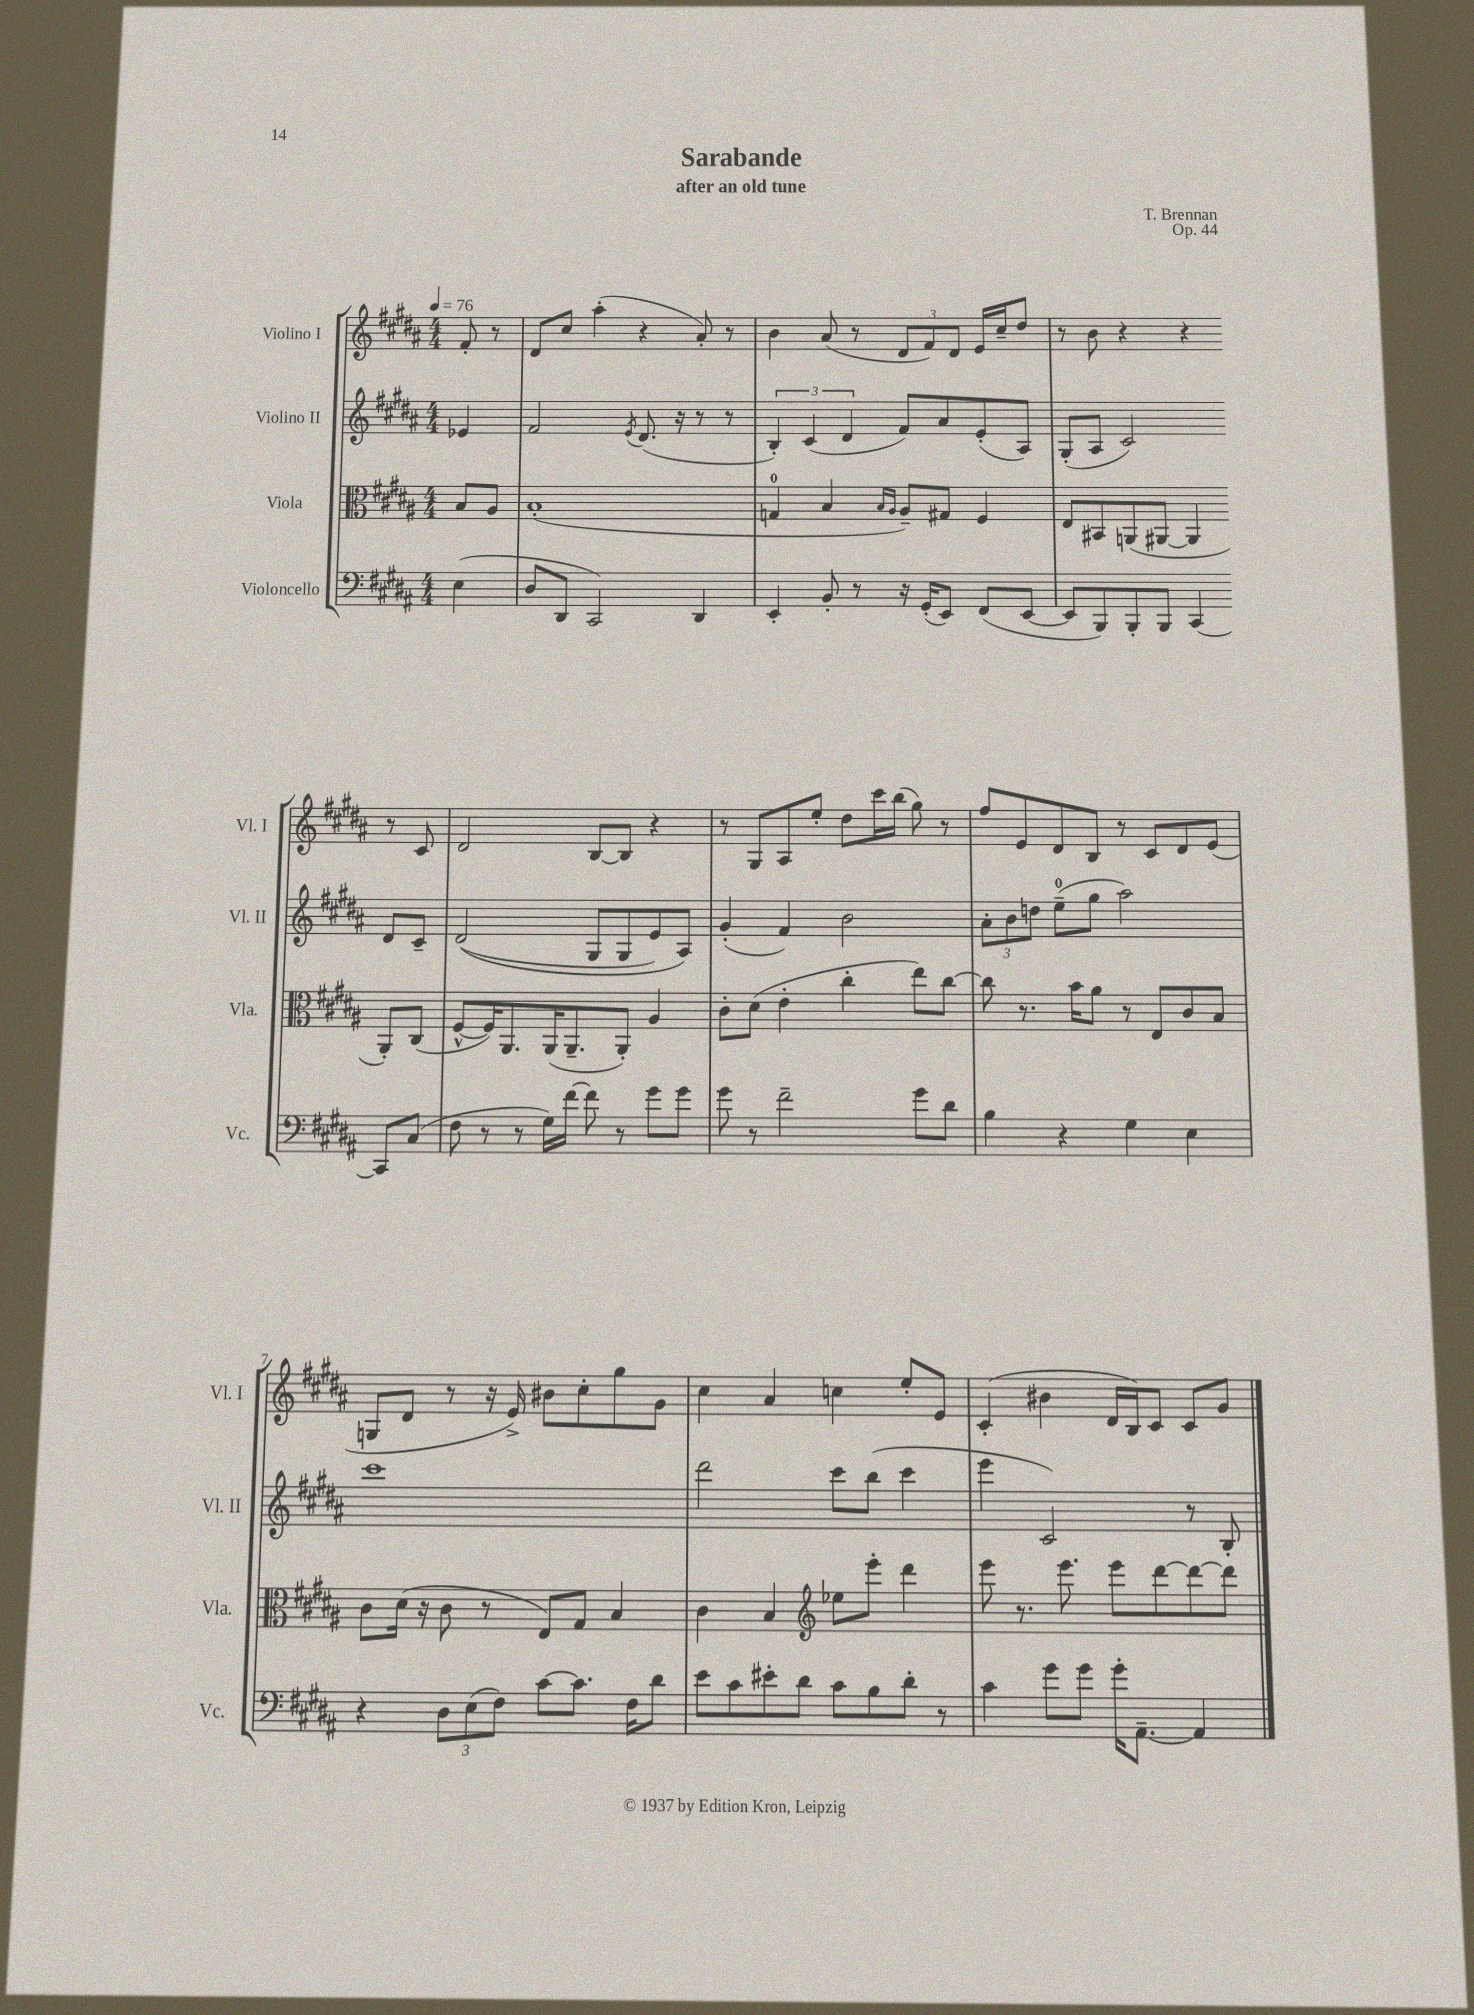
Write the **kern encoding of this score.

**kern	**kern	**kern	**kern
*staff4	*staff3	*staff2	*staff1
*clefF4	*clefC3	*clefG2	*clefG2
*k[f#c#g#d#a#]	*k[f#c#g#d#a#]	*k[f#c#g#d#a#]	*k[f#c#g#d#a#]
*M4/4	*M4/4	*M4/4	*M4/4
*MM76	*MM76	*MM76	*MM76
(4E	8B	4e-	8f#'
.	8A#	.	8r
=	=	=	=
8D#	(1B'	2f#	8d#
8DD#	.	.	8cc#
2CC#)	.	.	(4aa#'
.	.	8qe	.
.	.	(8.d#	4r
.	.	16r	.
4DD#	.	8r	8a#')
.	.	8r	8r
=	=	=	=
4EE'	4G	6B')	4b
.	.	(6c#	.
8BB'	4B	.	(8a#
.	.	6d#	.
8r	.	.	8r
.	16qqB	.	.
.	16qqA#	.	.
16r	8A#~)	8f#)	12d#
(16GG#'	.	.	.
.	.	.	12f#)
8EE)	8G#	8a#	.
.	.	.	12d#
(8FF#	4F#	(8e'	16e
.	.	.	16cc#~
[8EE	.	8A#)	8dd#
=	=	=	=
8EE]	8E	(8G#'	8r
8BBB)	8BB#	8A#	8b
8BBB'	(8AA	2c#)	4r
8BBB	[8AA#	.	.
[4CC#	4AA#]	.	4r
8CC#]	8AA#')	8d#	8r
(8C#	(8C#	8c#~	8c#
=	=	=	=
8F#	[8F#^^	&((2d#	2d#
8r	16F#])	.	.
.	8.AA#	.	.
8r	.	.	.
16G#)	(16AA#	.	.
[16f#	8.AA#~	.	.
8f#]	.	8G#	[8B
8r	8AA#')	8G#	8B]
8g#	4A#	8e)	4r
8g#	.	8A#&)	.
=	=	=	=
8g#	8c#'	(4g#'	8r
8r	(8d#	.	8G#
2f#~	4e'	4f#)	8A#
.	.	.	8ee'
.	4cc#'	2b	8dd#
.	.	.	16ccc#
.	.	.	(16bb
8g#	8ee)	.	8gg#)
8d#	[8cc#	.	8r
=	=	=	=
4B	8cc#]	12a#'	8ff#
.	.	12b	.
.	8.r	.	8e
.	.	12dd	.
4r	.	(8ee~	8d#
.	16b	.	.
.	8a#	8gg#	8B
4G#	8r	2aa#)	8r
.	8E	.	8c#
4E	8c#	.	8d#
.	8B	.	(8e
=	=	=	=
4r	8c#	1ccc#	8G
.	(16d#	.	8d#
.	16r	.	.
12D#	8c#	.	8r
(12E	.	.	.
.	8r	.	16r
12F#)	.	.	.
.	.	.	16e^)
[8c#	8E)	.	8b#
8.c#]	8G#	.	8cc#'
.	4B	.	8gg#
16F#	.	.	.
8d#	.	.	8g#
=	=	=	=
8e	4c#	2ddd#	4cc#
8c#	.	.	.
8e#'	4B	.	4a#
8d#	.	.	.
*	*clefG2	*	*
8c#	8ee-	8ccc#	4cc
8B	8eee'	(8bb	.
8d#'	4ddd#	4ccc#	8ee'
8r	.	.	8e
=	=	=	=
4c#	8eee	4eee	(4c#'
.	8.r	.	.
8g#	.	2c#)	4b#
.	8.eee	.	.
8g#	.	.	.
16g#'	8eee	.	16d#
[8.AA#~	.	.	16B)
.	[8ddd#	.	8c#
4AA#]	8ddd#_	8r	8c#
.	8ddd#]	8B'	8g#
==	==	==	==
*-	*-	*-	*-
